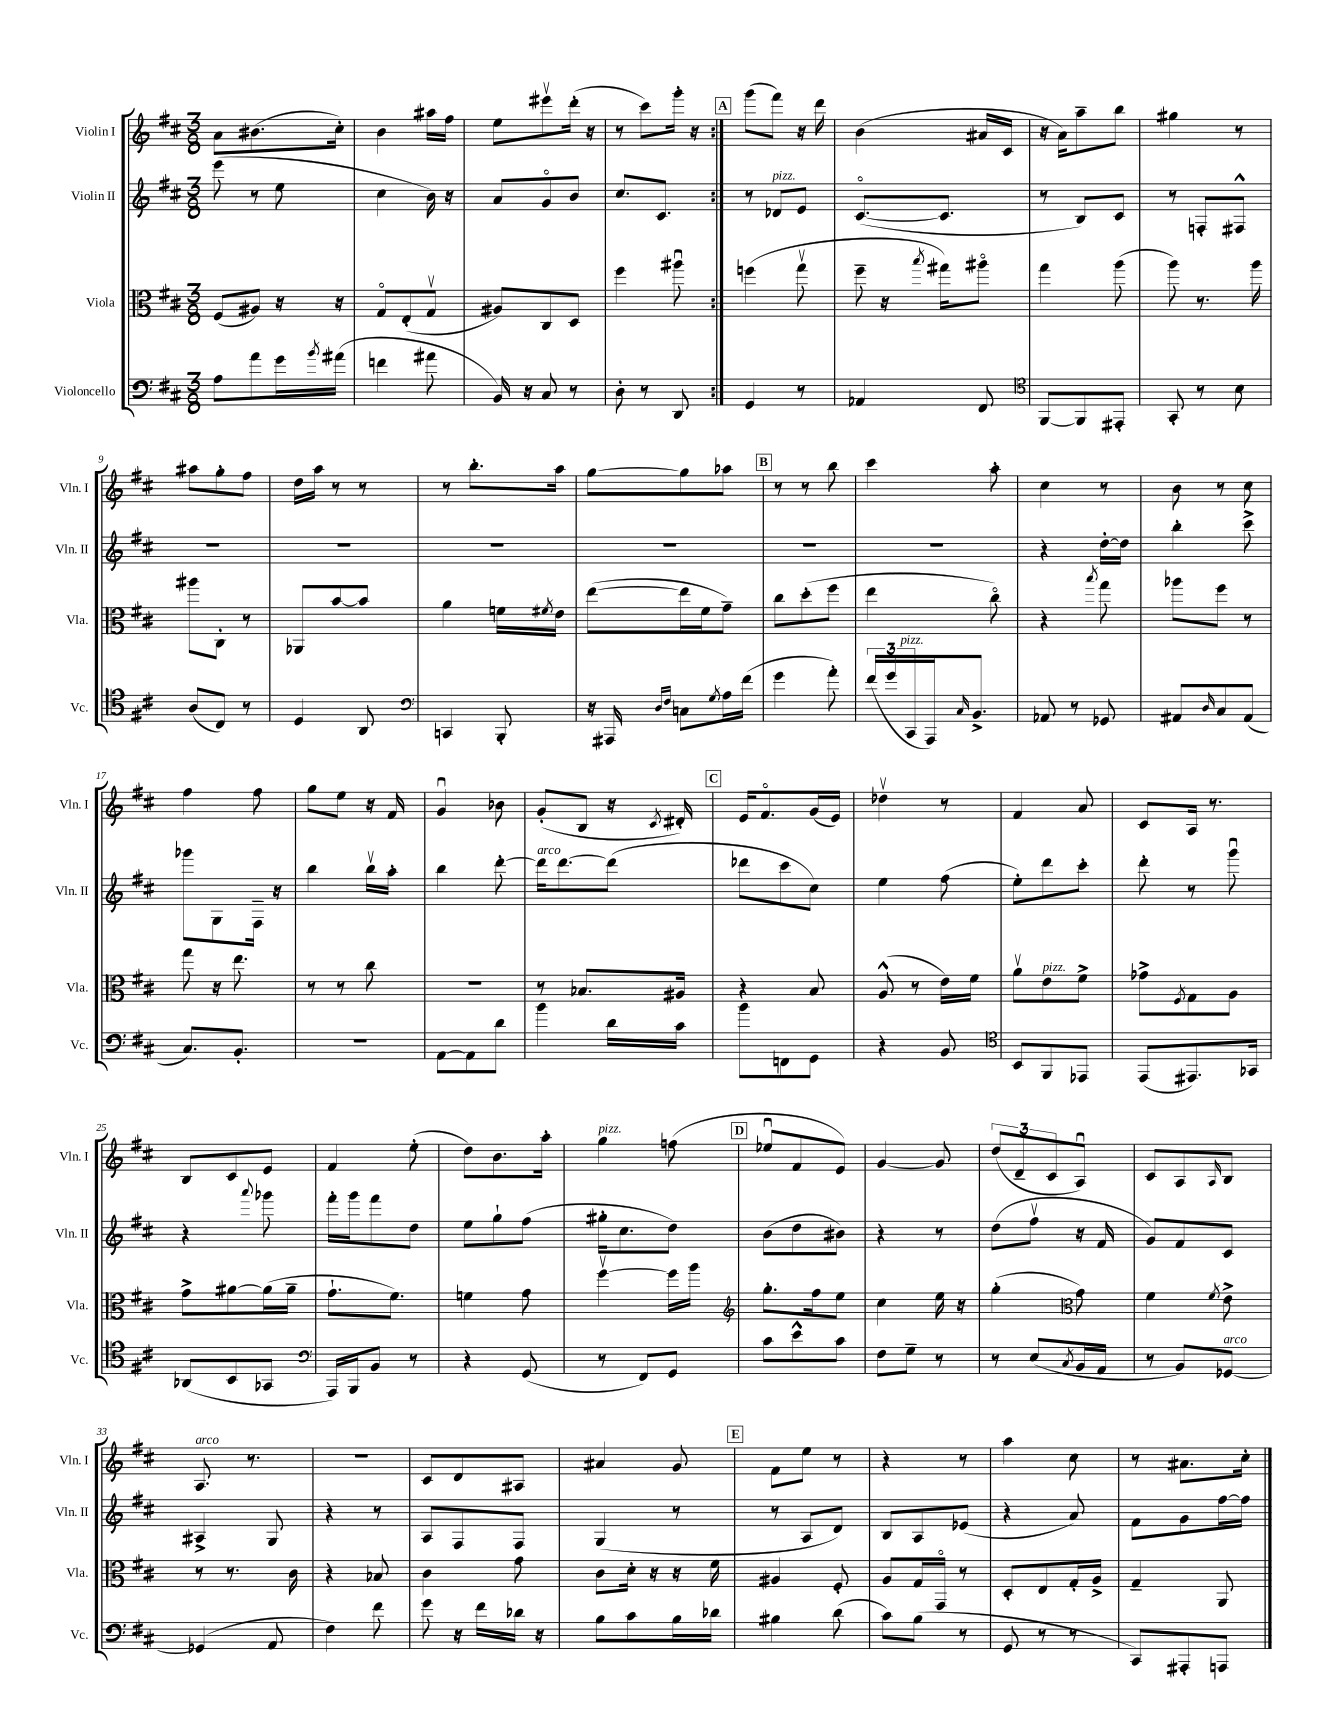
<<
\new StaffGroup <<
\new Staff = "s0" \with { instrumentName = "Violin I" shortInstrumentName = "Vln. I" } {
    \clef treble \key d \major \numericTimeSignature \time 3/8
    \repeat volta 2 { a'8 bis'8.( cis''16-.) |
    b'4 ais''16 fis''16 |
    e''8 eis'''8\upbow d'''16-.( r16 |
    r8 cis'''8) g'''16-. r16 | }
    \mark \markup { \box "A" } g'''8( fis'''8) r16 d'''16 |
    b'4( ais'16 cis'16 |
    r16 a'16) a''8-- b''8 |
    gis''4 r8 |
    ais''8 g''8-. fis''8 |
    d''16 a''16 r8 r8 |
    r8 b''8.-. a''16 |
    g''8~ g''8 aes''8 |
    \mark \markup { \box "B" } r8 r8 b''8 |
    cis'''4 a''8-. |
    cis''4 r8 |
    b'8 r8 cis''8 |
    fis''4 fis''8 |
    g''8 e''8 r16 fis'16 |
    g'4\downbow bes'8 |
    g'8-.( b8 r16 \acciaccatura { cis'8 } dis'16-.) |
    \mark \markup { \box "C" } e'16 fis'8.\flageolet g'16( e'16) |
    des''4\upbow r8 |
    fis'4 a'8 |
    cis'8 a16 r8. |
    b8 cis'8 e'8 |
    fis'4 e''8-.( |
    d''8) b'8. a''16-. |
    g''4^\markup { \italic "pizz." } f''8( |
    \mark \markup { \box "D" } ees''8\downbow fis'8 e'8) |
    g'4~ g'8 |
    \tuplet 3/2 { d''8( d'8-- cis'8 } a8\downbow) |
    cis'8 a8 \grace { a16 } b8 |
    a8.^\markup { \italic "arco" } r8. |
    R4. |
    cis'8 d'8 ais8 |
    ais'4 g'8 |
    \mark \markup { \box "E" } fis'8 e''8 r8 |
    r4 r8 |
    a''4 cis''8 |
    r8 ais'8. cis''16-. \bar "|." |
}
\new Staff = "s1" \with { instrumentName = "Violin II" shortInstrumentName = "Vln. II" } {
    \clef treble \key d \major \numericTimeSignature \time 3/8
    \repeat volta 2 { e'''8( r8 e''8 |
    cis''4 b'16) r16 |
    a'8 g'8\flageolet b'8 |
    cis''8. cis'8. | }
    \mark \markup { \box "A" } r8 des'8^\markup { \italic "pizz." } e'8 |
    cis'8.~\flageolet( cis'8. |
    r8 b8) cis'8 |
    r8 f8-. fis8-^ |
    R4. |
    R4. |
    R4. |
    R4. |
    \mark \markup { \box "B" } R4. |
    R4. |
    r4 d''16~-. d''16 |
    b''4-. cis'''8-> |
    ges'''8 g8 fis16-- r16 |
    b''4 b''16\upbow a''16-. |
    b''4 d'''8~-. |
    d'''16^\markup { \italic "arco" } d'''8.~ d'''8( |
    \mark \markup { \box "C" } des'''8 cis'''8 cis''8) |
    e''4 fis''8( |
    e''8-.) d'''8 cis'''8-. |
    d'''8-. r8 g'''8\downbow |
    r4 \appoggiatura { a'''8 } ges'''8 |
    fis'''16-. g'''16 fis'''8 d''8 |
    e''8 g''8-! fis''8( |
    gis''16-. cis''8. d''8) |
    \mark \markup { \box "D" } b'8( d''8 bis'8) |
    r4 r8 |
    d''8( fis''8\upbow r16 fis'16 |
    g'8) fis'8 cis'8 |
    ais4-> g8 |
    r4 r8 |
    a8 fis8 fis8 |
    g4( r8 |
    \mark \markup { \box "E" } r8 a8 d'8) |
    b8 a8 ees'8( |
    r4 a'8) |
    fis'8 g'8 fis''16~ fis''16 \bar "|." |
}
\new Staff = "s2" \with { instrumentName = "Viola" shortInstrumentName = "Vla." } {
    \clef alto \key d \major \numericTimeSignature \time 3/8
    \repeat volta 2 { fis8( ais8) r16 r16 |
    g8\flageolet e8-.( g8\upbow |
    ais8) cis8 d8 |
    fis''4 ais''8\downbow | }
    \mark \markup { \box "A" } f''4( g''8\upbow |
    fis''8-- r16 \acciaccatura { b''8 } gis''16) ais''8\flageolet |
    g''4 a''8( |
    a''8) r8. a''16 |
    ais''8 cis8-. r8 |
    aes,8 b'8~ b'8 |
    a'4 f'16 \acciaccatura { fis'8 } e'16 |
    e''8~( e''16 fis'16 g'8--) |
    \mark \markup { \box "B" } cis''8 d''8-.( fis''8 |
    e''4 cis''8\flageolet) |
    r4 \acciaccatura { b''8 } g''8 |
    aes''8 fis''8 r8 |
    g''8 r16 e''8. |
    r8 r8 cis''8 |
    R4. |
    r8 bes8. ais16 |
    \mark \markup { \box "C" } r4 b8 |
    a8-^( r8 e'16) fis'16 |
    a'8\upbow e'8^\markup { \italic "pizz." } fis'8-> |
    ges'8-> \acciaccatura { fis8 } g8 a8 |
    g'8-> ais'8~ ais'16( ais'16-- |
    g'8.-! fis'8.) |
    f'4 g'8 |
    fis''4~\upbow fis''16 a''16 |
    \mark \markup { \box "D" } \clef treble g''8.-. fis''16 e''8 |
    cis''4 e''16 r16 |
    g''4-.( \clef alto g'8) |
    fis'4 \acciaccatura { fis'8 } e'8-> |
    r8 r8. cis'16 |
    r4 bes8 |
    cis'4 g'8 |
    cis'8 d'16-. r16 r16 fis'16 |
    \mark \markup { \box "E" } ais4 fis8-. |
    a8 g16 g,16\flageolet r8 |
    d8-. e8 g16-. a16-> |
    g4-- a,8 \bar "|." |
}
\new Staff = "s3" \with { instrumentName = "Violoncello" shortInstrumentName = "Vc." } {
    \clef bass \key d \major \numericTimeSignature \time 3/8
    \repeat volta 2 { a8 a'8 g'16 \acciaccatura { b'8 } ais'16( |
    f'4 ais'8 |
    b,16) r16 cis8 r8 |
    d8-. r8 d,8 | }
    \mark \markup { \box "A" } g,4 r8 |
    aes,4 fis,8 |
    \clef tenor fis,8~ fis,8 eis,8-. |
    g,8-. r8 b8 |
    a8( cis8) r8 |
    d4 a,8 |
    \clef bass c,4 b,,8-. |
    r16 ais,,16 \grace { d16 fis16 } c8 \acciaccatura { g8 } a16 fis'16( |
    \mark \markup { \box "B" } g'4 a'8-.) |
    \tuplet 3/2 { fis'16( g'16 cis,16^\markup { \italic "pizz." } } a,,16) \grace { cis16 } b,8.-> |
    aes,8 r8 ges,8 |
    ais,8 \grace { d16 } cis8 ais,8( |
    cis8.) b,8.-. |
    r4. |
    a,8~ a,8 d'8 |
    b'4 d'16 cis'16 |
    \mark \markup { \box "C" } b'8 f,8 g,8 |
    r4 b,8 |
    \clef tenor b,8 fis,8 ees,8 |
    e,8( eis,8.) ges,16 |
    aes,8( b,8 ges,8 |
    \clef bass a,,16) b,,16 b,8 r8 |
    r4 g,8( |
    r8 fis,8) g,8 |
    \mark \markup { \box "D" } cis'8 e'8-^ cis'8 |
    fis8 g8-- r8 |
    r8 e8( \acciaccatura { cis8 } b,16 a,16 |
    r8 b,8) ges,8~^\markup { \italic "arco" } |
    ges,4( a,8 |
    fis4) fis'8 |
    g'8 r16 fis'16 des'16 r16 |
    b8 cis'8 b16 des'16 |
    \mark \markup { \box "E" } bis4 d'8( |
    cis'8) b8( r8 |
    g,8 r8 r8 |
    cis,8) ais,,8-. a,,8 \bar "|." |
}
>>
>>
